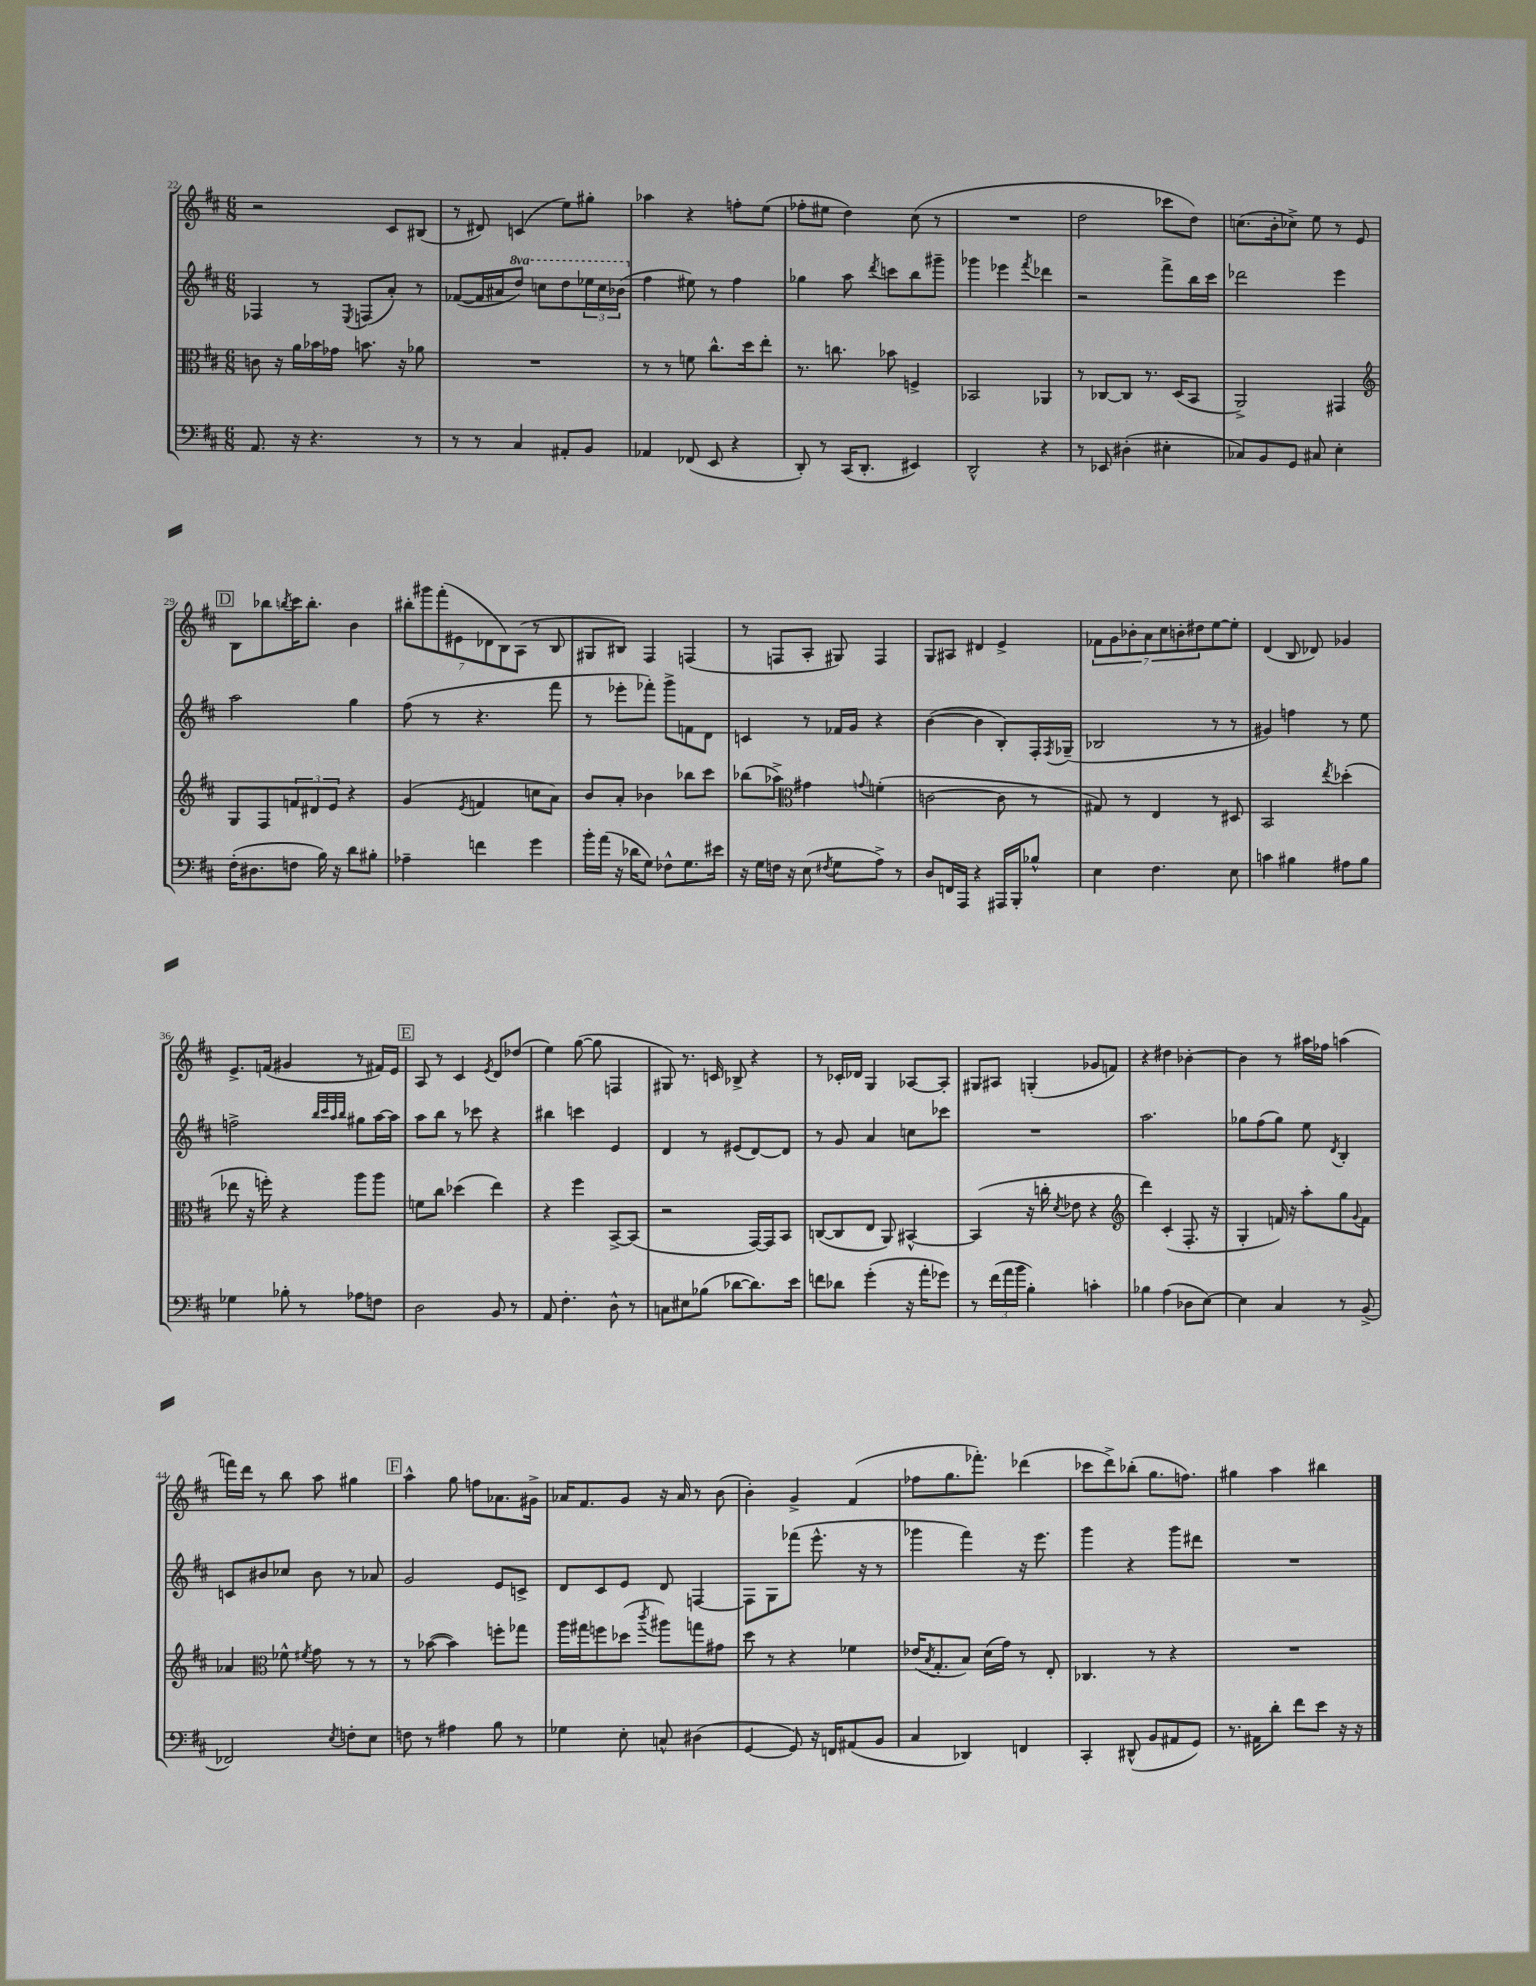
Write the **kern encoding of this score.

**kern	**kern	**kern	**kern
*part4	*part3	*part2	*part1
*staff4	*staff3	*staff2	*staff1
*clefF4	*clefC3	*clefG2	*clefG2
*k[f#c#]	*k[f#c#]	*k[f#c#]	*k[f#c#]
*M6/8	*M6/8	*M6/8	*M6/8
=22	=22	=22	=22
8.AA/	8cn\	4F-X/	2r
.	16r	.	.
16r	16a\LL	.	.
4.r	16b-X\	8r	.
.	16g-X\JJ	.	.
.	.	8qE/	.
.	8.bn\	(8Fn/L	.
.	.	8a'/J)	8c#/L
.	16r	.	.
8r	8a-X\	8r	(8B#X/J
=23	=23	=23	=23
8r	2.r	([8f-X/L	8r
8r	.	16f-/L]	8d#X/)
.	.	16a#X/J	.
*	*	*8va	*
4C#/	.	8ddd/J)	(4cn/
.	.	8cccn\L	.
8AA#X'/L	.	8ddd\	8ee\L)
8BB/J	.	24eee-X\L	8gg#X'\J
.	.	24ccc\	.
.	.	(24bb-X\JJ	.
=24	=24	=24	=24
*	*	*X8va	*
4AA-X/	8r	4ff#\	4aa-X\
.	8r	.	.
(8FF-X/	8fn\	8ee#X\)	4r
8EE/	8.cc#^^\L	8r	.
4r	.	4ff#\	8ffn'\L
.	16dd\k	.	.
.	8ee'\J	.	(8ee\J
=25	=25	=25	=25
8DD'/)	8.r	4gg-X\	8ff-X'\L
8r	.	.	8ee#X\J
.	8.ccn\	.	.
(16CC#/KL	.	8aa\	4dd\)
8.DD'/J	.	.	.
.	.	8qddd/	.
.	8b-X\	8cccn\L	.
4EE#X/)	4Fn^/	8bb\	(8cc#\
.	.	8ggg#X~\J	8r
=26	=26	=26	=26
2DD^^/	2BB-X/	4ggg-X\	2.r
.	.	4eee-X\	.
.	.	8qfff#/	.
4r	4AA-X/	4ddd-X\	.
=27	=27	=27	=27
8r	8r	2r	2dd\
8EE-X/	[8C-X/L	.	.
(4D#X'\	8C-/J]	.	.
.	8.r	.	.
4E#X'\	.	8fff#^\L	8ccc-X\L
.	(16D/KL	.	.
.	8BB/J	16bb\L	8dd\J)
.	.	16ccc#\JJ	.
=28	=28	=28	=28
8C-X/L)	2AA^/)	2ddd-X\	(8.ccn\L
8BB/	.	.	.
.	.	.	16b'\k
8GG/J	.	.	8cc-X^\J)
8C#X/	.	.	8ee\
4E'\	4GG#X/	4eee\	8r
.	.	.	8e/
!!LO:LB:g=z
!!LO:REH:place=s1:t=D
=29	=29	=29	=29
*	*clefG2	*	*
(16F#'\KL	8G/L	2aa\	8B\L
8.D#X\	.	.	.
.	8F#/	.	8bb-X\
.	.	.	8qbbn/
8Fn\J	12fn/	.	16ccc#\K
.	.	.	8.bb'\J
.	12d#X/	.	.
16B\)	.	.	.
.	12e/J	.	.
16r	.	.	.
8d\L	4r	4gg\	4b\
8B#X'\J	.	.	.
=30	=30	=30	=30
4A-X~\	(4g/	(8ff#\	14bb#X'\L
.	.	.	14ggg#X\
.	.	8r	.
.	.	.	(14fff#'\
.	.	.	14e#X\
.	8qe/	.	.
4fn\	4fn/	4.r	.
.	.	.	14d-X\
.	.	.	14B\)
.	.	.	(14A\J
4g\	8ccn\L	.	8r
.	8a\J)	8fff#\	8B/
=31	=31	=31	=31
16b'\LL	8b/L	8r	8G#X/L
(16a\JJ	.	.	.
16r	8a'/J	8eee-X'\L	8B#X/J)
16d-X\KL	.	.	.
8G\J)	4b-X\	8fff-X'\J)	4F#/
8F-X^^\L	.	8ggg^\L	.
8.G\	8bb-X\L	8fn\	(4Fn/
.	8ccc#\J	8d\J	.
16e#X\Jk	.	.	.
=32	=32	=32	=32
16r	(8bb-X\L	4cn/	8r
16G\LL	.	.	.
16Fn\JJ	8aa-X^\J)	.	8Fn/L
16r	.	.	.
*	*clefC3	*	*
(8E\	4g#X\	8r	8A'/J
8qF#X/	.	.	.
8G\L	.	16f-X/LL	8G#X/)
.	.	16g/JJ	.
.	8qqgn/	.	.
8A^\J)	(4fn'\	4r	4F/
8r	.	.	.
=33	=33	=33	=33
8D/L	[2cn\	([4b\	8G/L
16FFn/L	.	.	8A#X/J
16AAA/JJ	.	.	.
4r	.	4b\]	4d#X/
16AAA#X/LL	8c\]	8B'/L)	4e^/
16BBB'/J	.	.	.
8B-X^^/J	8r	16F#'/L	.
.	.	8qF#/	.
.	.	(16G-X~/JJ	.
=34	=34	=34	=34
4E\	8G#X/)	2B-X/	14f-X\L
.	.	.	14g\
.	8r	.	.
.	.	.	14b-X'\
.	.	.	14a\
4.F#\	4E/	.	.
.	.	.	14cc#\
.	.	.	14bn'\
.	.	.	14dd#X\
.	8r	8r	[8ee\
8E\	8D#X/	8r	8ee'\J]
=35	=35	=35	=35
4cn\	2BB/	4g#X/)	(4d/
4B#X\	.	4ffn\	8B/
.	.	.	8d-X/)
.	8qee/	.	.
8A#X\L	(4dd-X'\	8r	4g-X/
8B#\J	.	8ee\	.
!!LO:LB:g=z
=36	=36	=36	=36
4G-X\	8ee-X\	2ffn^\	8.e^/L
.	16r	.	.
.	16ffn'\)	.	(16fn/Jk
8B-X'\	4r	.	4g#X/
8r	.	.	.
.	.	32qqbb/LLL	.
.	.	32qqccc#/	.
.	.	32qqaa/	.
.	.	32qqbb/JJJ	.
8A-X\L	8aa\L	8gg#X\L	8r
8Fn\J	8aa\J	[16aa\L	16f#X/LL)
.	.	16aa\JJ]	16e/JJ
!!LO:REH:place=s1:t=E
=37	=37	=37	=37
2D\	8fn\L	8aa\L	8A/
.	8cc#\J	8bb\J	8r
.	(4dd-X\	8r	4c#/
.	.	8ccc-X\	.
.	.	.	8qe/
8BB/	4ee\)	4r	8d/L
8r	.	.	(8dd-X/J
=38	=38	=38	=38
8AA/	4r	4bb#X\	4ee\)
4.F#'\	.	.	.
.	4ff#\	4cccn\	([8gg\
.	.	.	8gg\]
8D^^\	[8BB^/L	4e/	4Fn/
8r	(8BB/J]	.	.
=39	=39	=39	=39
8Cn\L	2r	4d/	8G#X/)
8E#X\	.	.	8.r
(8B-X\J	.	8r	.
.	.	.	16cn/
[8d-X\L	.	(8e#X/L	8B-X^/
8.d-\])	[16GG/LL)	[8d/)	4r
.	16GG/J]	.	.
.	8BB/J	8d/J]	.
16e\Jk	.	.	.
=40	=40	=40	=40
8fn\L	([8Cn/L	8r	8r
8d-X\J	8C/]	8g/	16c-X'/LL
.	.	.	16d-X/JJ
(4g'\	8E/J	4a/	4G/
.	8AA/)	.	.
16r	[4BB#X^^/	8ccn\L	[8A-X/L
16a'\KL	.	.	.
8g-X\J)	.	8ccc-X\J	8A-'/J]
=41	=41	=41	=41
8r	(4BB#/]	2.r	8G#X/L
(24f#\LL	.	.	8A#X/J
24a\	.	.	.
24b\JJ	.	.	.
4B'\)	16r	.	(4Gn'/
.	16ccn'\	.	.
.	8qd/	.	.
.	8e-X\	.	.
4cn'\	4r	.	8g-X/L
.	.	.	8fn/J)
=42	=42	=42	=42
*	*clefG2	*	*
4B-X\	4ddd\)	2.aa\	4r
(4A\	(4c#'/	.	4dd#X\
8D-X\L	8.F#'/	.	[4b-X'\
[8E\J)	.	.	.
.	16r	.	.
=43	=43	=43	=43
4E\]	4G'/	8gg-X\L	4b-\]
.	.	(8ff#\	.
4C#/	16fn/)	8gg-\J)	8r
.	16r	.	.
.	8aa'\L	8ee\	16aa#X\LL
.	.	.	16ff-X\JJ
.	.	8qd/	.
8r	8gg\	4B'/	(4aan\
.	8qqg/	.	.
(8BB^/	8f\J	.	.
!!LO:LB:g=z
=44	=44	=44	=44
2FF-X/)	4a-X/	8cn/L	16fffn\LL)
.	.	.	16ddd\JJ
.	.	8b#X/	8r
*	*clefC3	*	*
.	8f-X^^\	8cc-X/J	8bb\
.	8qf#X/	.	.
.	8g\	8b#\	8aa\
8qE/	.	.	.
8Fn'\L	8r	8r	4gg#X\
8E\J	8r	8a-X/	.
!!LO:REH:place=s1:t=F
=45	=45	=45	=45
8Fn\	8r	2g/	4aa^^\
8r	([8b-X\	.	.
4A#X\	4b-\])	.	8gg\
.	.	.	8ffn\L
8B\	8ffn'\L	8e/L	8.a-X\
8r	8gg-X\J	8cn^/J	.
.	.	.	16g#X^\Jk
=46	=46	=46	=46
4G-X\	16aa\LL	8d/L	16a-X/KL
.	16gg#X\J	.	8.f#/
.	8ffn\	8c#/	.
8E'\	(8dd-X\J	8e/J	8g/J
.	8qccc#/	.	.
8Cn^^/	8aa#X\L)	8d/	16r
.	.	.	16a-/
(4D#X\	8ggn\	[4Fn/	8r
.	8g#X\J	.	(8b\
=47	=47	=47	=47
[4GG/	8dd\	8F\L]	4b'\)
.	8r	8G\	.
8GG/])	4r	(8fff-X\J	4g^/
16r	.	8.eee^^\	.
16FFn/KL	.	.	.
(8AA#X/	4f-X\	.	(4f#/
.	.	16r	.
8BB/J	.	8r	.
=48	=48	=48	=48
4C#/	(16e-X/KL	4ggg-X\	8ff-X\L
.	8qB/	.	.
.	8.G'/	.	.
.	.	.	8.gg\
4DD-X/)	8B/J)	4fff#\)	.
.	.	.	8.fff-X'\J)
.	(16d\LL	.	.
.	16g\JJ)	.	.
4FFn/	8r	16r	(4ddd-X\
.	.	8.eee\	.
.	8E'/	.	.
=49	=49	=49	=49
4CC#'/	4.C-X/	4ggg\	8ccc-X\L
.	.	.	8ddd^\)
(8DD#X^^/	.	4r	(8bb-X'\J
8BB/L	8r	.	8.gg\L
8AA#X/	4r	8ggg\L	.
.	.	.	8.ffn\J)
8GG/J)	.	8ddd#X\J	.
=50	=50	=50	=50
8.r	2.r	2.r	4gg#X\
16AA#X\KL	.	.	.
8d'\J	.	.	4aa\
8f#\L	.	.	.
8e\J	.	.	4bb#X\
16r	.	.	.
16r	.	.	.
==	==	==	==
*-	*-	*-	*-
